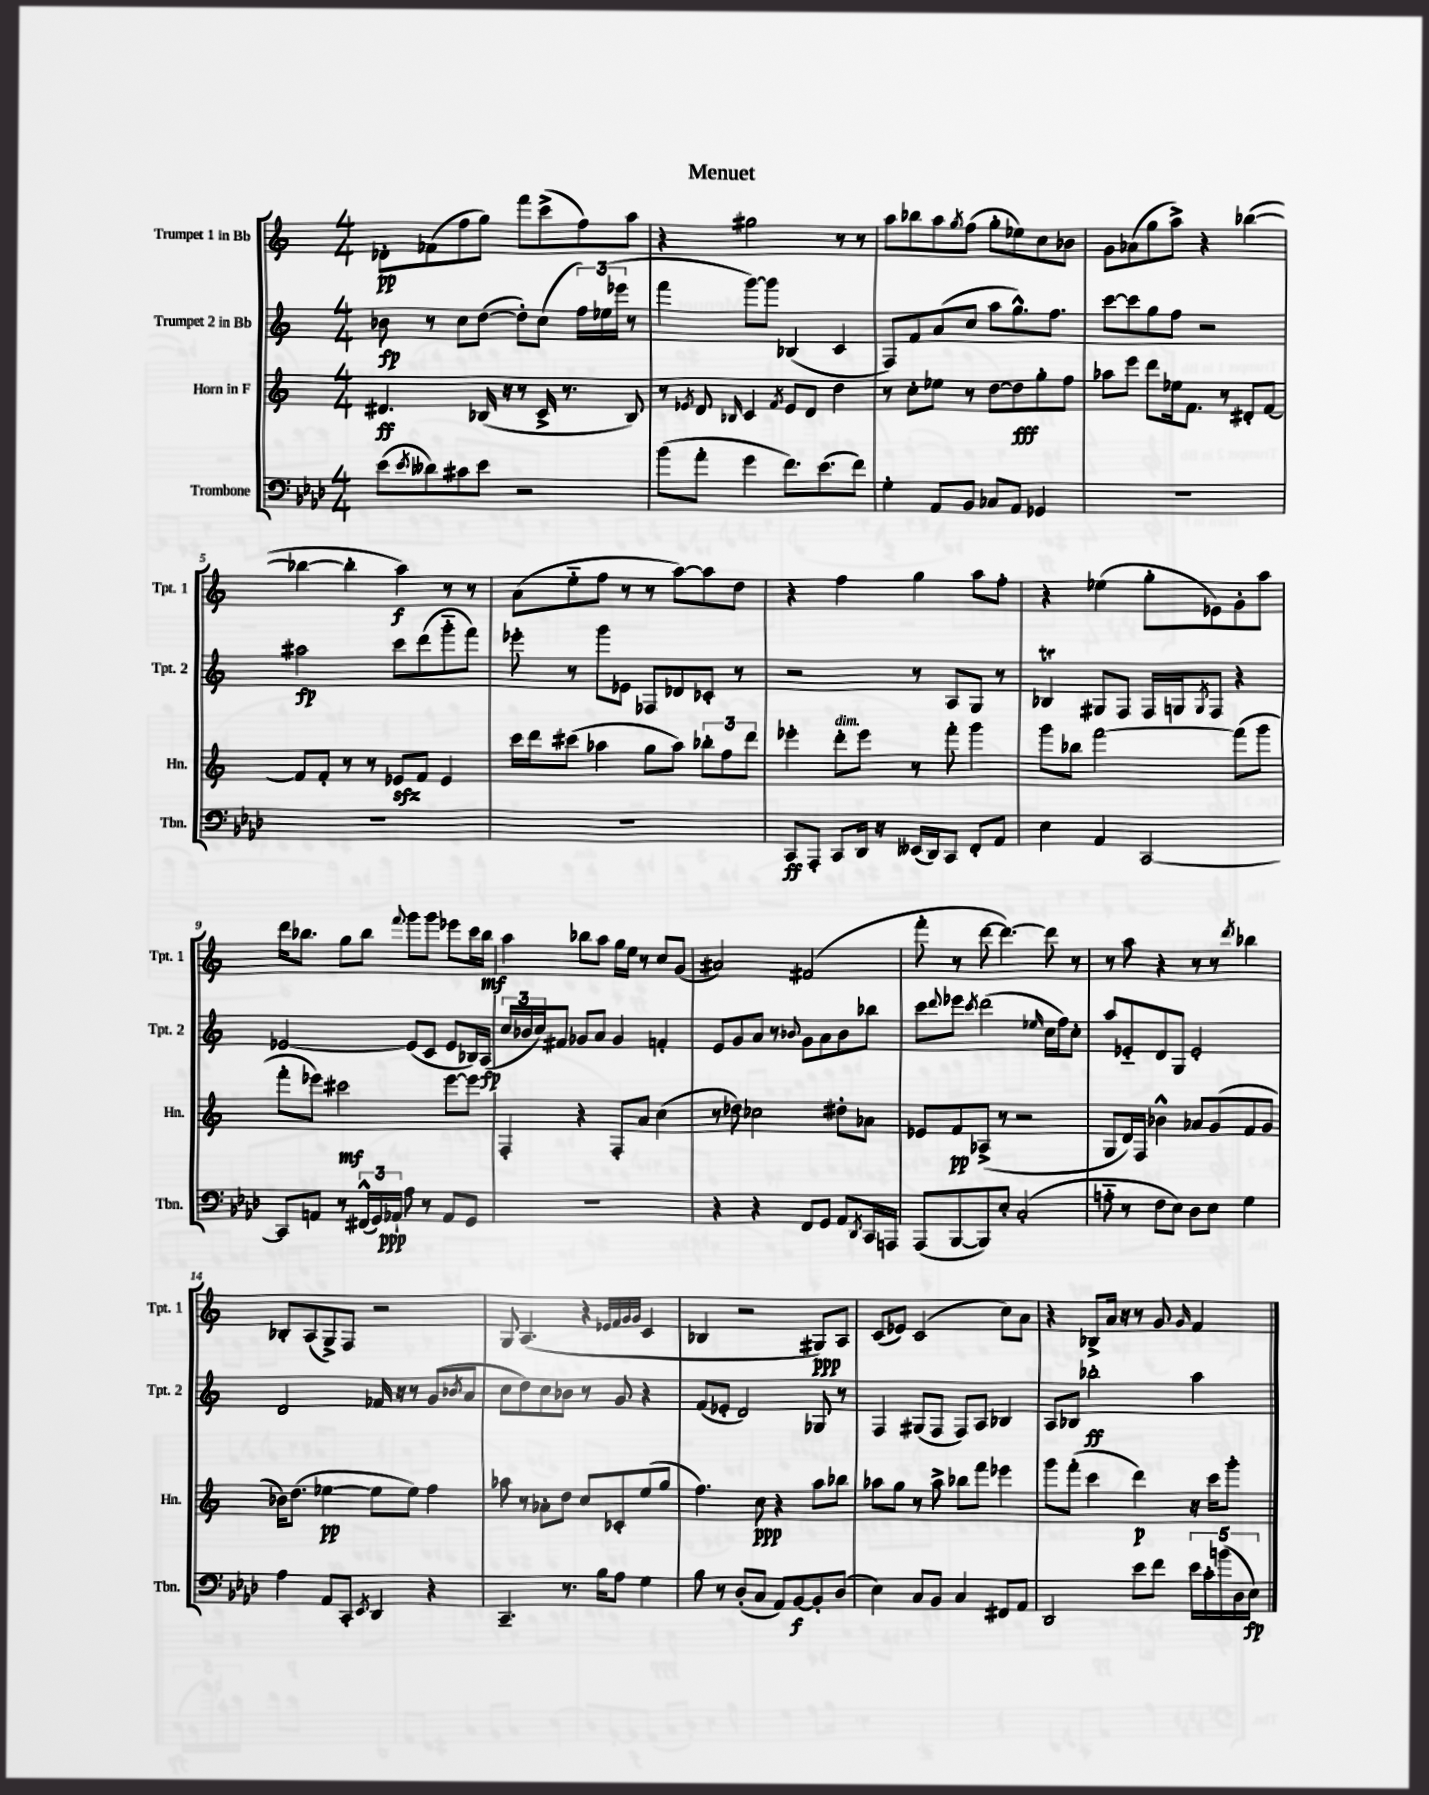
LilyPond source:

\header { title = "Menuet" }
<<
\new StaffGroup <<
\new Staff = "s0" \with { instrumentName = "Trumpet 1 in Bb" shortInstrumentName = "Tpt. 1" } {
    \clef treble \key c \major \numericTimeSignature \time 4/4
    des'8-.\pp fes'8( f''8 g''8) f'''8 c'''8->( f''8) a''8 |
    r4 gis''2 r8 r8 |
    a''8 bes''8 a''8 \acciaccatura { g''8 } f''8( g''8-. ees''8) c''8 bes'8 |
    g'8 aes'8( g''8 a''8->) r4 bes''4~( |
    bes''4~ bes''4-. a''4\f) r8 r8 |
    a'8( e''8-_ f''8 r8 r8 a''8~) a''8 d''8 |
    r4 f''4 g''4 a''8 f''8-. |
    r4 ees''4( g''8-. ees'8) g'8-. a''8 |
    d'''16 bes''8. g''8 bes''8 \appoggiatura { f'''8 } g'''8 g'''8 ees'''8 c'''16 bes''16\mf |
    a''4 bes''8 a''8 g''16 e''16 r8 c''8 g'8( |
    ais'2) fis'2( |
    f'''8-. r8 d'''8~ d'''4.~) d'''8 r8 |
    r8 a''8 r4 r8 r8 \acciaccatura { d'''8 } bes''4 |
    bes8-. a8( g8->) f8 r2 |
    g8 a4.( r4 \grace { ees'32 f'32 g'32 g'32 } c'4 |
    bes4 r2 gis8\ppp) a8 |
    c'8( ees'8) c'2( c''8) a'8 |
    r4 bes8-> a'16 r16 r8 g'8 \grace { g'16 } f'4 \bar "|." |
}
\new Staff = "s1" \with { instrumentName = "Trumpet 2 in Bb" shortInstrumentName = "Tpt. 2" } {
    \clef treble \key c \major \numericTimeSignature \time 4/4
    bes'8\fp r8 c''8 d''8~( d''8-.) c''8( \tuplet 3/2 { f''16) ees''16( ees'''16 } r8 |
    f'''4 g'''8~) g'''8 bes4( c'4 |
    f8) f'8 a'8( c''8 a''8 g''8.-^) f''8. |
    c'''8~ c'''8 g''8 f''8 r2 |
    ais''2\fp c'''8 d'''8( g'''8-_ f'''8) |
    ees'''8-. r8 g'''8 ees'8 fes8 des'8 ces'8-. r8 |
    r2 r8 a8 g8 r8 |
    bes4\trill gis8 f8 f16 g16 \acciaccatura { g8 } f8 r4 |
    ees'2~ ees'8( c'8 ees'8 bes16) a16\fp( |
    \tuplet 3/2 { c''16 bes'16 c''16) } fis'8 ges'8 a'8 ges'4 f'4-. |
    e'8 g'8 a'8 r8 \appoggiatura { bes'8 } g'8 a'8 bes'8 bes''8 |
    c'''8 \appoggiatura { d'''8 } ees'''8 \acciaccatura { c'''8 } d'''2( \grace { ees''16 } c''16 f''16) c''8-. |
    a''8 ees'8-_ d'8 g8 ees'2-. |
    d'2 fes'16 r16 r8 g'8( \acciaccatura { bes'8 } a'8 |
    c''8 d''8) c''8 bes'8 r8 g'8 r4 |
    f'8( ees'8-. d'2) ges8 r8 |
    f4 gis8( f8 f8) a8 bes4 |
    a8 bes8 bes''2-.\ff a''4 \bar "|." |
}
\new Staff = "s2" \with { instrumentName = "Horn in F" shortInstrumentName = "Hn." } {
    \clef treble \key c \major \numericTimeSignature \time 4/4
    dis'4.\ff bes16( r16 r8 c'16-> r8. bes8) |
    r8 \acciaccatura { ees'8 } d'8 \grace { bes16 } c'4 \acciaccatura { f'8 } ees'8 d'8 d''4 |
    r8 c''8-. ees''8 r8 d''8~ d''8\fff g''8-. f''8 |
    aes''8 e'''8 d'''8 ees''16 f'8. r8 dis'8-. f'8~ |
    f'8 f'8-. r8 r8 ees'8\sfz f'8 ees'4 |
    c'''16 d'''16 cis'''8( aes''4 g''8 aes''8) \tuplet 3/2 { bes''8-. f''8 d'''8 } |
    ees'''4-. d'''8-.^\markup { \italic "dim." } ees'''8 r8 f'''8-. g'''4 |
    g'''8 bes''8 f'''2~ f'''8( g'''8 |
    f'''8-. ees'''8) cis'''2\mf ees'''8~ ees'''8 |
    f4-. r4 f8-. a'8 c''4( |
    r8 des''8) ces''2 dis''8-. aes'8 |
    ees'8 f'8\pp aes8->( r8 r2 |
    g8 d'16) f16 bes'4-^ aes'8 g'8( f'8 g'8 |
    bes'16) d''8.( ees''4~\pp ees''8 ees''8) f''4 |
    aes''8 r8 aes'8-. d''8 c''8 ces'8-. e''8( g''8 |
    f''4.) c''8\ppp r4 a''8 bes''8 |
    aes''8 g''8 r8 aes''8-> bes''8 f'''8 ees'''4 |
    g'''8 f'''8-.( c'''4 d'''4\p) r16 c'''16 g'''8-. \bar "|." |
}
\new Staff = "s3" \with { instrumentName = "Trombone" shortInstrumentName = "Tbn." } {
    \clef bass \key aes \major \numericTimeSignature \time 4/4
    ees'8( \acciaccatura { ees'8 } deses'8) cis'8 ees'8 r2 |
    bes'8( aes'8-. g'4 f'8.) ees'8.( f'8) |
    g4-. aes,8 bes,8 ces8 aes,8 ges,4 |
    R1 |
    R1 |
    R1 |
    c,8\ff aes,,8-. c,8 des,16 r16 eeses,16( des,16) c,8 f,8-. aes,8 |
    ees4 aes,4 c,2~ |
    c,8 a,8 r8 \tuplet 3/2 { fis,16-^( g,16) aes,16-!\ppp } aes8 r8 aes,8 g,8 |
    R1 |
    r4 r4 f,8 g,8 aes,8 \acciaccatura { des,8 } c,16 a,,16 |
    aes,,8( bes,,8~ bes,,8) ees8-. c2-.( |
    a8-_ r8 f8 ees8) des8 ees8 g4 |
    aes4 aes,8 c,8-. \acciaccatura { ees,8 } des,4 r4 |
    c,4.-- r8. bes16 aes8 g4 |
    bes8 r8 des8-.( c8 aes,8) bes,8~\f bes,8-. des8( |
    ees4) c8 bes,8 c4 fis,8 aes,8 |
    des,2 ees'8 f'8 \tuplet 5/4 { ees'16 c'16-. b'16( des16 ees16\fp) } \bar "|." |
}
>>
>>
